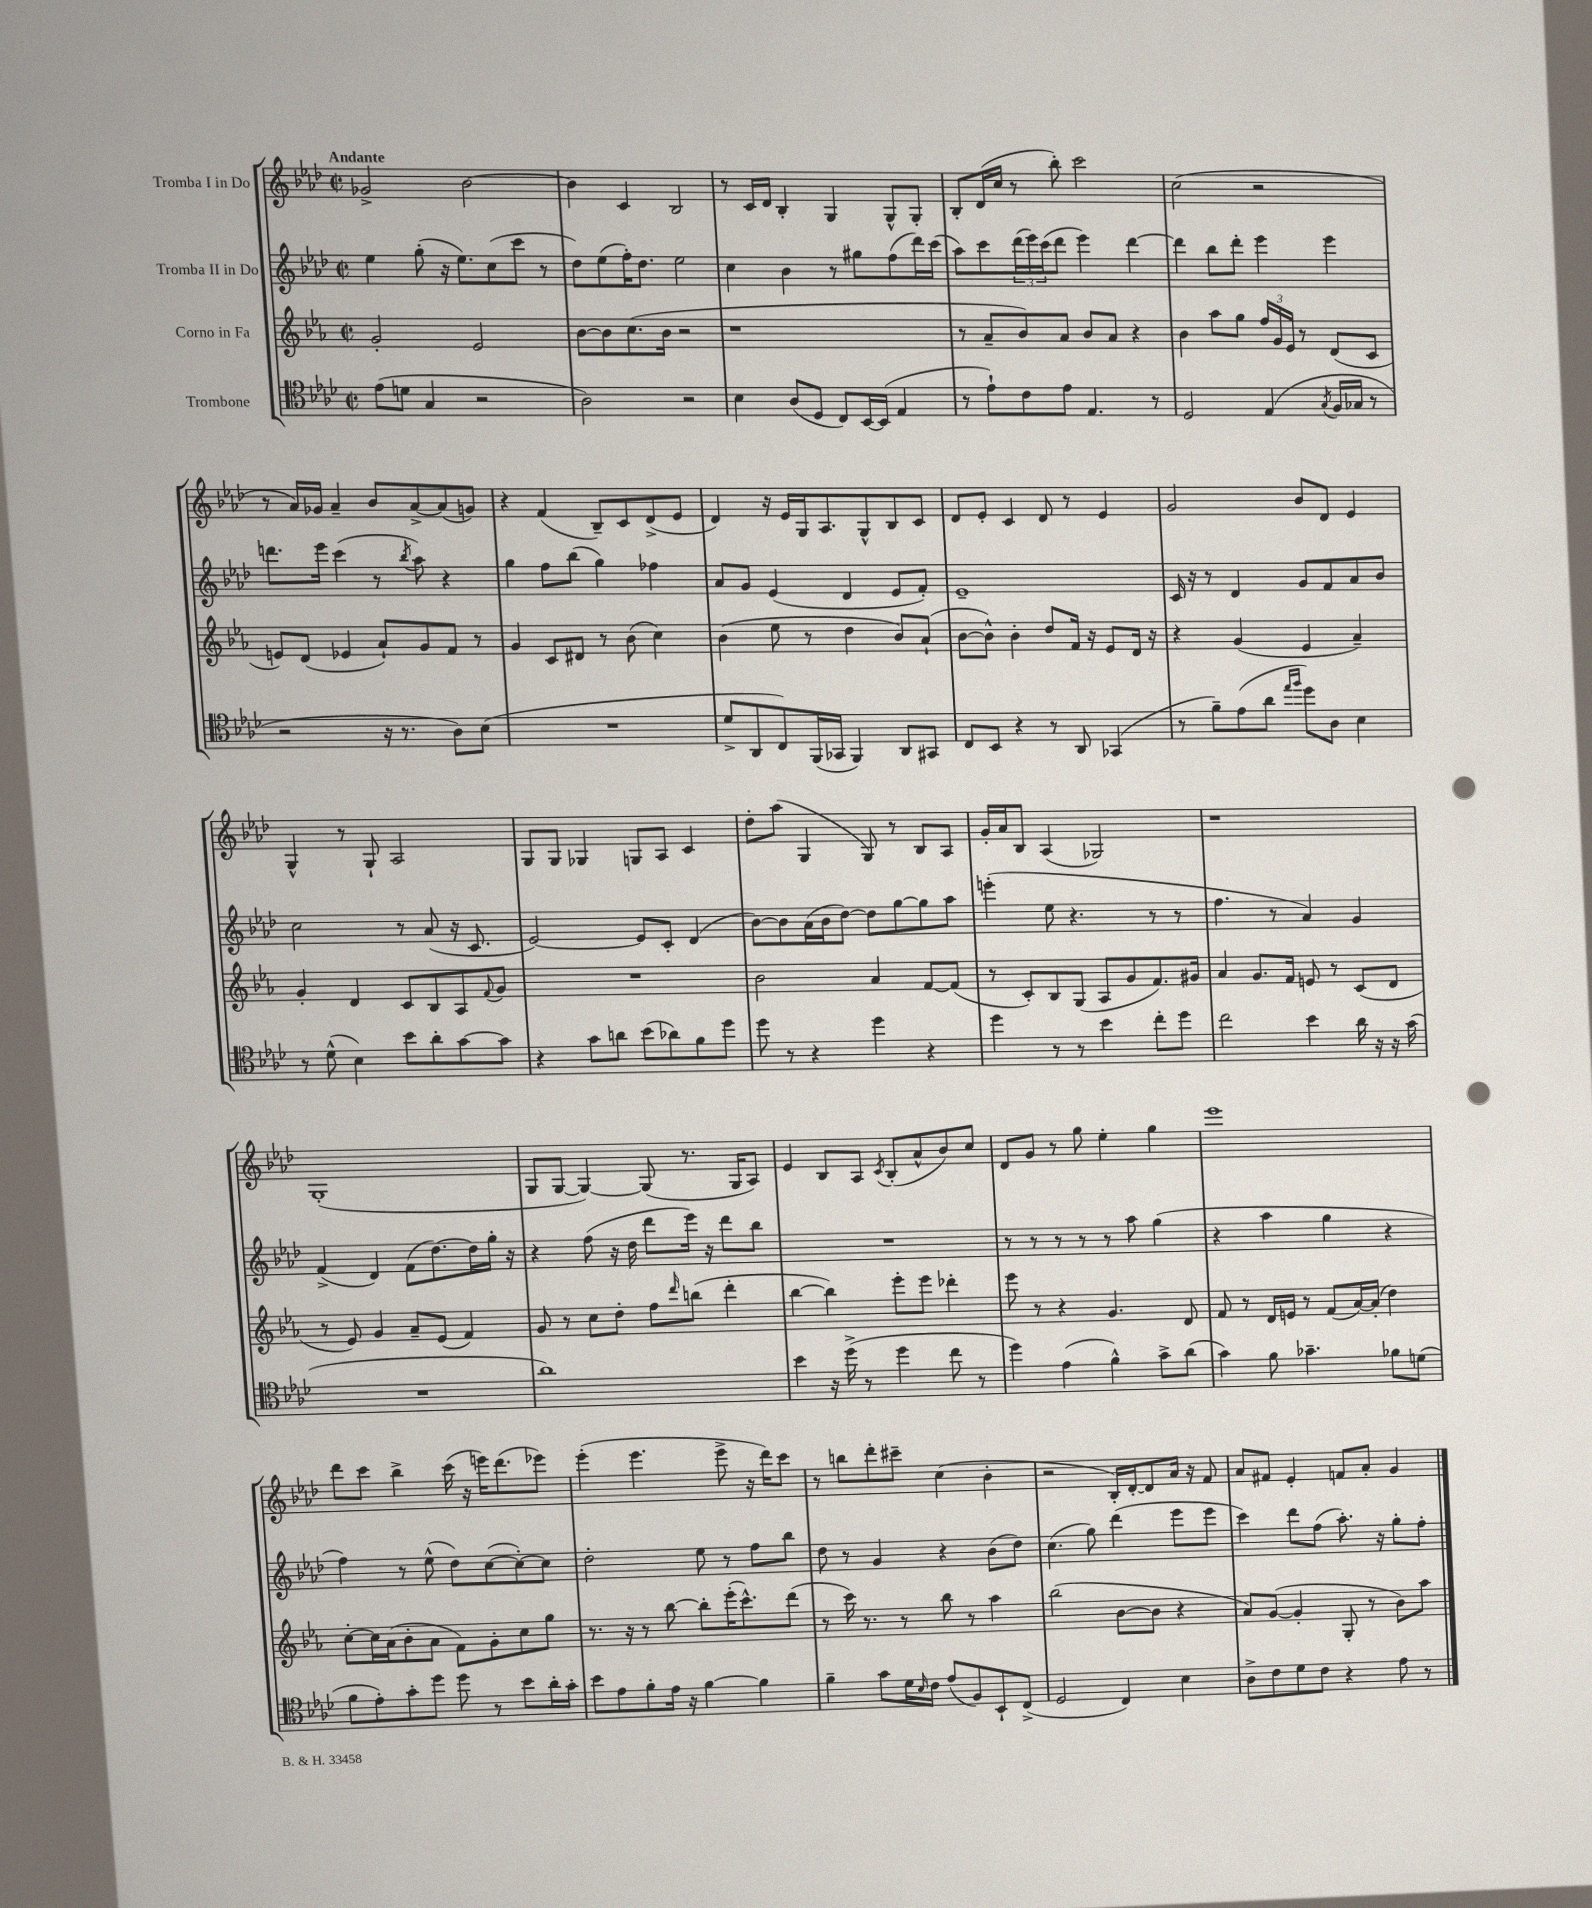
<<
\new StaffGroup <<
\new Staff = "s0" \with { instrumentName = "Tromba I in Do" } {
    \clef treble \key aes \major \defaultTimeSignature \time 2/2 \tempo "Andante"
    ges'2-> bes'2~ |
    bes'4 c'4 bes2 |
    r8 c'16 des'16 bes4-. g4 g8-^ g8-. |
    bes8-. des'16( c''16 r8 bes''8-.) c'''2 |
    c''2( r2 |
    r8 aes'16) ges'16 aes'4-- bes'8 aes'8~-> aes'8( g'8) |
    r4 f'4( bes8--) c'8 des'8->( ees'8 |
    des'4) r16 ees'16 g16 aes8. g8-^ bes8 c'8 |
    des'8 ees'8-. c'4 des'8 r8 ees'4 |
    g'2 bes'8 des'8 ees'4 |
    g4-^ r8 g8-! aes2 |
    g8 g8 ges4 g8 aes8 c'4 |
    des''8-. aes''8( g4 g8) r8 bes8 aes8 |
    g'16-. aes'16 bes8 aes4( ges2) |
    r1 |
    g1-.( |
    g8 g8~ g4~) g8( r8. g16 aes8) |
    ees'4 bes8 aes8 \acciaccatura { c'8 } bes8-.( aes'8-^ bes'8) c''8 |
    des'8 g'8 r8 g''8 ees''4-. g''4 |
    ees'''1 |
    des'''8 c'''8 bes''4-> c'''16( r16 e'''16) des'''8.( ees'''8) |
    ees'''4-.( ees'''4. ees'''8-> r16 des'''16) c'''8 |
    r8 b''8 des'''8-. cis'''8-- c''4( bes'4-. |
    r2 bes16-.) des'16~-. des'8 aes'16 r16 f'8 |
    aes'8 fis'8 ees'4-. f'8 aes'8-. g'4 \bar "|." |
}
\new Staff = "s1" \with { instrumentName = "Tromba II in Do" } {
    \clef treble \key aes \major \defaultTimeSignature \time 2/2
    ees''4 g''8-.( r16 ees''8.) c''8( c'''8 r8 |
    des''8) ees''8( f''16-.) des''8. ees''2 |
    c''4 bes'4 r8 gis''8 f''8( des'''16) c'''16( |
    aes''8) c'''8 \tuplet 3/2 { des'''16( ees'''16) c'''16( } des'''8 ees'''4) des'''4~ |
    des'''4 bes''8 des'''8-. ees'''4 ees'''4 |
    d'''8. ees'''16 c'''4( r8 \acciaccatura { bes''8 } aes''8) r4 |
    g''4 f''8 bes''8( g''4) fes''4 |
    aes'8 g'8 ees'4( des'4 ees'8 f'8-.) |
    ees'1-- |
    c'16 r16 r8 des'4 g'8 f'8 aes'8 bes'8 |
    c''2 r8 aes'8( r16 c'8. |
    ees'2~) ees'8 c'8-. des'4( |
    bes'8~) bes'8 aes'16( bes'16 des''8~) des''8 g''8~ g''8 aes''8 |
    e'''4-.( ees''8 r4. r8 r8 |
    f''4. r8 aes'4) g'4 |
    f'4->( des'4) f'8( des''8.~) des''16 g''16-. r16 |
    r4 f''8( r16 des''16 des'''8 ees'''16) r16 des'''8 bes''8 |
    R1 |
    r8 r8 r8 r8 r8 aes''8 g''4( |
    r4 aes''4 g''4 r4 |
    f''4) r8 ees''8-^( des''8) c''8~( c''8~-.) c''8 |
    des''2-. ees''8 r8 f''8 bes''8 |
    des''8 r8 g'4 r4 bes'8( des''8) |
    c''4.( g''8) des'''4( ees'''8 ees'''8 |
    c'''4) des'''8 f''8( aes''8.-.) r16 g''8-. f''8-. \bar "|." |
}
\new Staff = "s2" \with { instrumentName = "Corno in Fa" } {
    \clef treble \key ees \major \defaultTimeSignature \time 2/2
    g'2-. ees'2 |
    bes'8~ bes'8 c''8.( bes'16 r2 |
    r1 |
    r8 aes'8-- bes'8) aes'8 bes'8 aes'8 r4 |
    bes'4 aes''8 g''8 \tuplet 3/2 { f''16 g'16 ees'16 } r8 d'8( c'8 |
    e'8) d'8( ees'4 aes'8-!) g'8 f'8 r8 |
    g'4 c'8 dis'8 r8 bes'8( c''4) |
    bes'4( ees''8 r8 d''4 bes'8) aes'8-!( |
    bes'8~ bes'8-^) bes'4-. d''8 f'16 r16 ees'8 d'16 r16 |
    r4 g'4( ees'4 aes'4--) |
    g'4-. d'4 c'8 bes8 aes8 \appoggiatura { f'8 } g'8 |
    R1 |
    bes'2 aes'4 f'8~ f'8( |
    r8 c'8-.) bes8 g8( aes8 g'8 f'8.) gis'16 |
    aes'4 g'8. f'16 e'8 r8 c'8( d'8 |
    r8 ees'8) g'4 aes'8-- ees'8( f'4) |
    g'8 r8 c''8 d''8-. f''8 \grace { d'''16 } b''8( d'''4-. |
    bes''4~ bes''4) ees'''8-. ees'''8 des'''4-. |
    ees'''8 r8 r4 g'4. d'8 |
    f'8 r8 d'16 e'16 r8 f'8( aes'16~) aes'16-.( d''4) |
    c''8~-. c''16 aes'16( bes'8-. aes'8 f'8) g'8-. c''8 g''8 |
    r8. r16 r8 bes''8~ bes''8-. ees'''16-.( c'''8.-^) d'''8( |
    r8 c'''16) r8. r8 bes''8 r8 aes''4 |
    bes''2( bes'8~ bes'8 r4 |
    aes'8) g'8~( g'4-. g8-. r8 bes'8) aes''8 \bar "|." |
}
\new Staff = "s3" \with { instrumentName = "Trombone" } {
    \clef tenor \key aes \major \defaultTimeSignature \time 2/2
    ees'8( d'8 g4 r2 |
    aes2) r2 |
    bes4 aes8( des8 c8) bes,16~ bes,16( ees4 |
    r8 ees'8-!) c'8 ees'8 ees4. r8 |
    des2 ees4( \acciaccatura { g8 } f16 ges16 r8 |
    r2 r16 r8. aes8) bes8( |
    R1 |
    des'8-> aes,8 c8) f,16( ges,16 f,4) aes,8 gis,8 |
    c8 bes,8 r4 r8 aes,8 ges,4( |
    r8 f'8--) ees'8( aes'8 \grace { ees''16 f''16 } des''8) aes8 bes4 |
    r8 des'8-^( bes4) bes'8 aes'8-. g'8~ g'8 |
    r4 g'8 a'8 bes'8( aes'8) f'8 des''8 |
    des''8 r8 r4 des''4 r4 |
    des''4 r8 r8 bes'4 c''8-. des''8 |
    c''2 bes'4 aes'16 r16 r16 g'16( |
    R1 |
    aes'1) |
    bes'4 r16 des''16->( r8 des''4 c''8 r8 |
    des''4) ees'4( f'4-^) g'8-> aes'8( |
    g'4) f'8 ges'4.-- fes'8 d'8( |
    f'8 ees'8-.) g'8-. des''8 des''8 r8 bes'8 aes'16-. g'16-. |
    bes'8 ees'8 f'8-. ees'16 r16 f'4~ f'4 |
    f'4-- g'8 des'16 \grace { bes16 } c'16 ees'8( f8) bes,8-! c8->( |
    des2 c4) bes4 |
    aes8-> c'8 des'8 c'8 r4 ees'8 r8 \bar "|." |
}
>>
>>
\layout { \context { \Score \remove "Bar_number_engraver" } }
